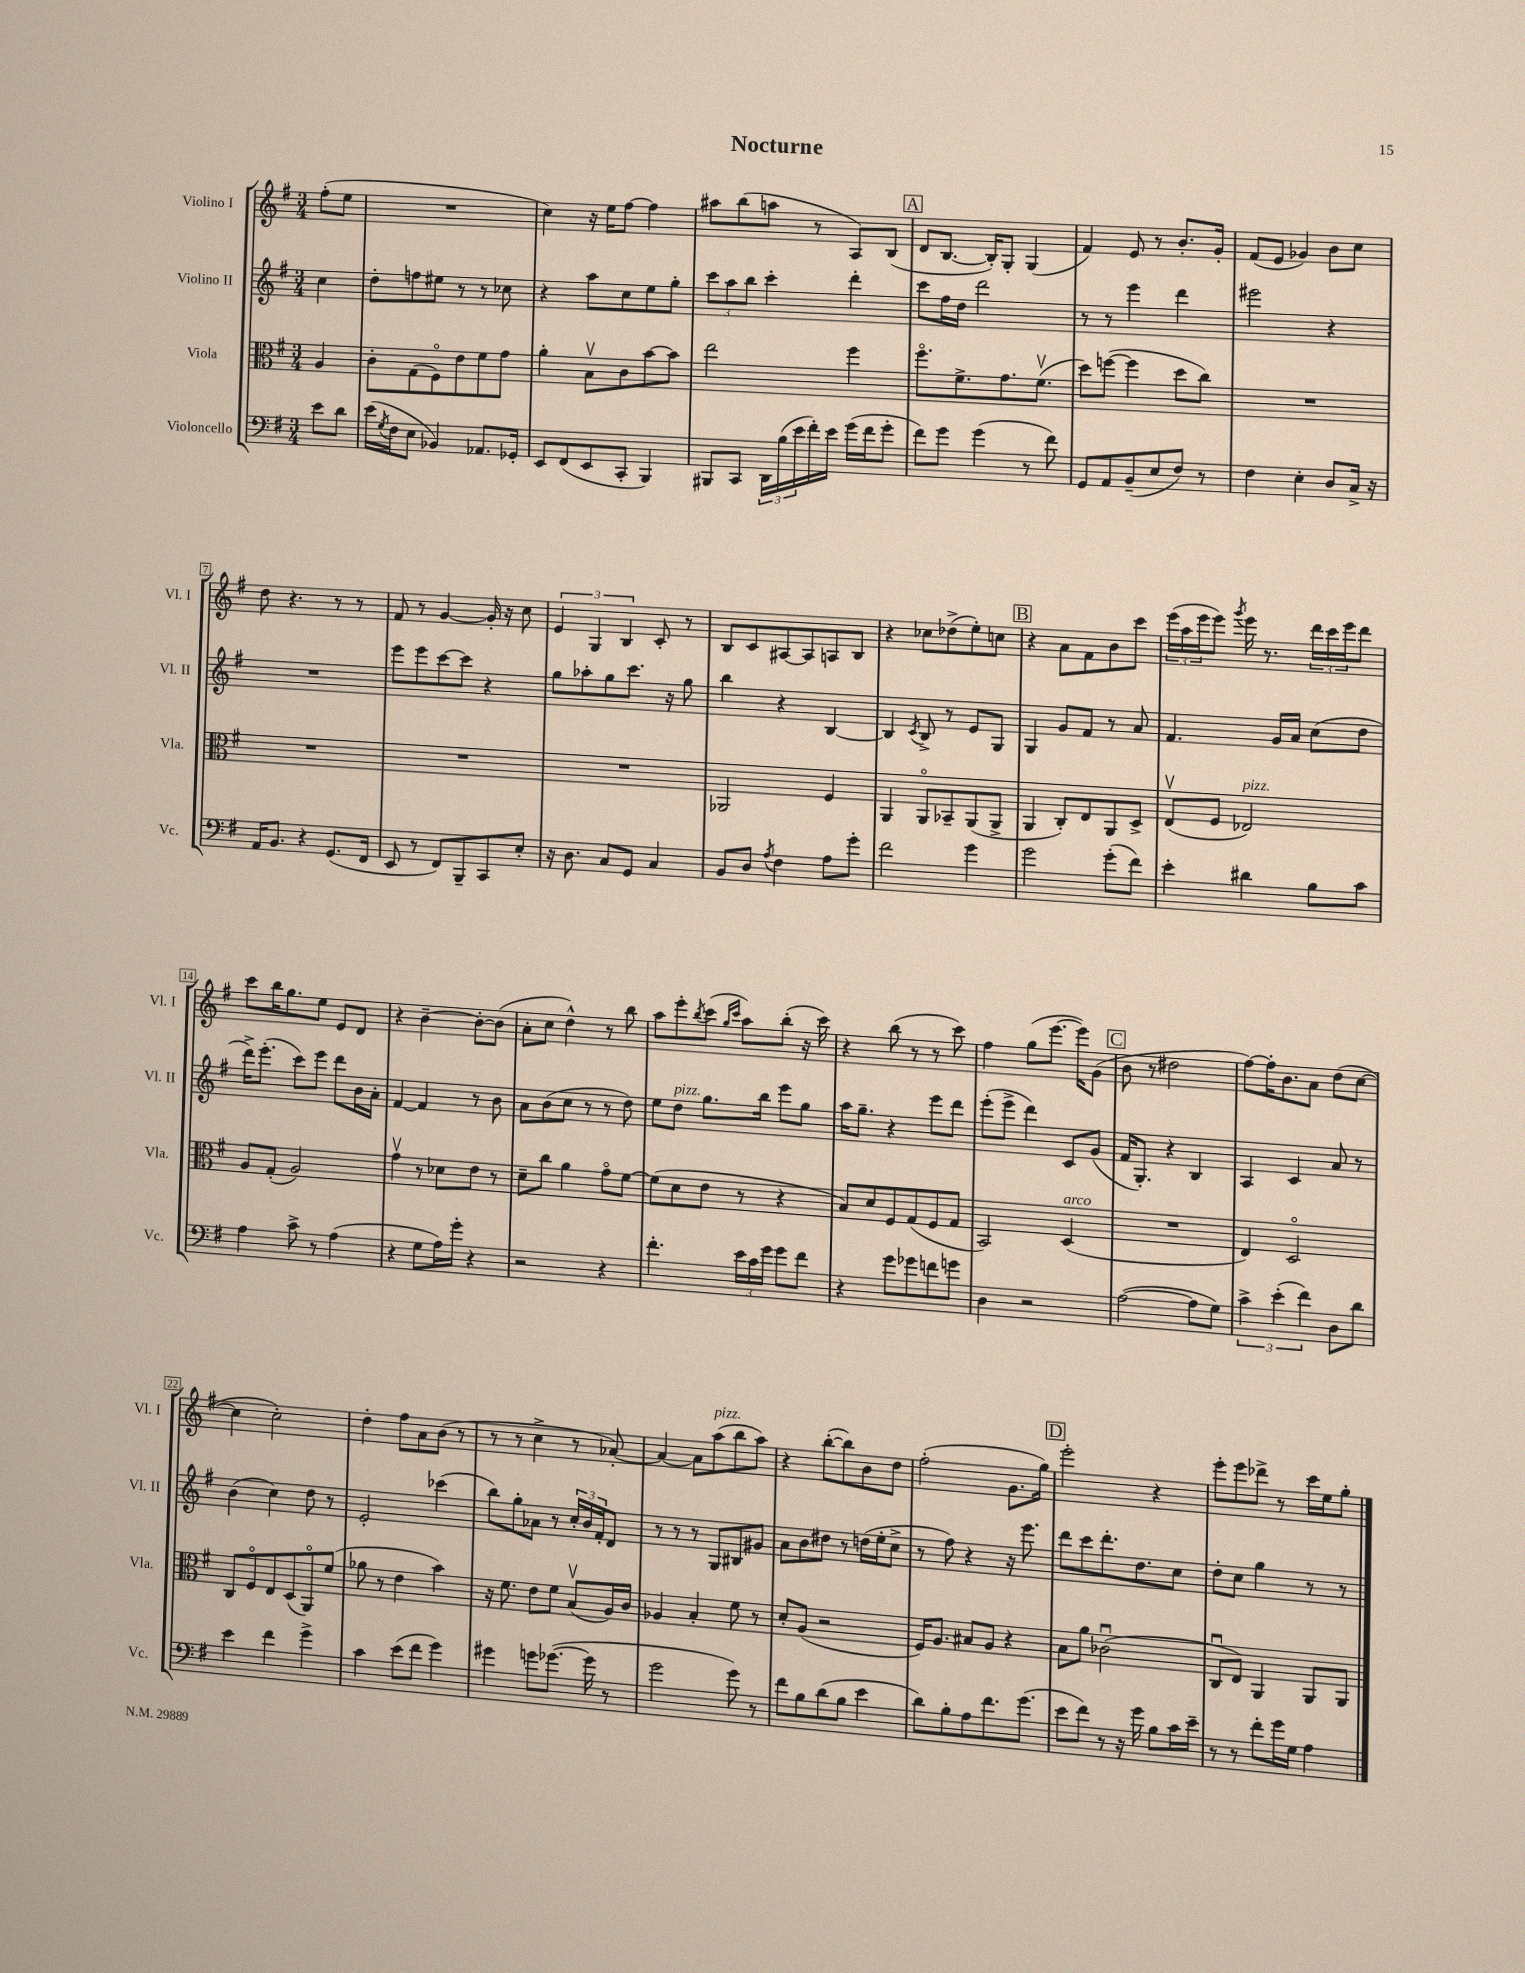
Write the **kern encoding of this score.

**kern	**kern	**kern	**kern
*staff4	*staff3	*staff2	*staff1
*clefF4	*clefC3	*clefG2	*clefG2
*k[f#]	*k[f#]	*k[f#]	*k[f#]
*M3/4	*M3/4	*M3/4	*M3/4
8e	4A	4cc	(8ff#'
8d	.	.	8ee
=	=	=	=
(16e	8c'	8dd'	2.r
8qG	.	.	.
16F#	.	.	.
8E	(8G	8ff	.
4BB-)	8F#o)	8ee#	.
.	8e	8r	.
8.AA-	8f#	8r	.
.	8g	8cc-	.
16GG-'	.	.	.
=	=	=	=
8EE	4a'	4r	4cc)
(8FF#	.	.	.
8EE	8Bv	8aa	16r
.	.	.	16ee
8CC'	8c	8cc	[8ff#
4BBB)	[8b	8ee	4ff#]
.	8b]	8gg'	.
=	=	=	=
8BBB#	2ee	12ccc	8aa#
.	.	12aa	.
8CC	.	.	(8bb
.	.	12bb	.
24DD	.	4ccc'	8aa
(24B	.	.	.
24e	.	.	.
16f#')	.	.	8r
16e	.	.	.
(16g	4ff#	4ddd'	8A)
16f#	.	.	.
8g'	.	.	(8B
=	=	=	=
8f#)	8.ff#o	8ccc	8d
8g	.	16ff#	[8.B
.	8.f#^	16dd	.
(4g	.	2ddd	.
.	.	.	16B'])
.	8.g	.	8G'
8r	.	.	(4G
.	(8.f#v	.	.
8f#)	.	.	.
=	=	=	=
8GG	8dd)	8r	4f#)
8AA	([8ff	8r	.
(8BB~	4ff]	4eee	8e
8E	.	.	8r
8F#)	8dd	4ddd	8.b'
8r	8cc)	.	.
.	.	.	16g'
=	=	=	=
4F#	2.r	2eee#	(8f#
.	.	.	8e
4E'	.	.	4g-)
8D	.	4r	8b
16C^	.	.	8cc
16r	.	.	.
=	=	=	=
16AA	2.r	2.r	8dd
8.BB	.	.	.
.	.	.	4.r
4r	.	.	.
(8.GG	.	.	8r
.	.	.	8r
16FF#	.	.	.
=	=	=	=
8EE	2.r	8eee	8f#
8r	.	8eee	8r
8FF#)	.	[8ccc	[4g
8BBB~	.	8ccc]	.
8CC	.	4r	16g']
.	.	.	16r
8E'	.	.	8cc
=	=	=	=
16r	2.r	8gg	6e
8.D	.	.	.
.	.	8aa-'	.
.	.	.	6G
8C	.	8gg	.
.	.	.	6B
8GG	.	8.ccc	.
4C	.	.	8c'
.	.	16r	.
.	.	8gg	8r
=	=	=	=
8BB	2AA-	4bb	8B
8D	.	.	8c
8qA	.	.	.
4F#	.	4r	[8A#
.	.	.	8A#]
8A	4F#	[4B	8A
8g'	.	.	8B
=	=	=	=
2f#	4AA	4B]	4r
.	.	8qc	.
.	8AAo	8B^	8cc-
.	8BB-~	8r	(8dd-^
4g	(8AA	8e	8ee')
.	8AA^	8G	8cc
=	=	=	=
2g	4AA	4G	4r
.	8C')	8g	8a
.	8E	8f#	8f#
(8g'	8AA	8r	8b
8f#)	8D^	8a	8ccc
=	=	=	=
4e'	(8Ev	4.f#	(24eee
.	.	.	24aa
.	.	.	24eee
.	8F#	.	8eee)
.	.	.	8qggg
4d#	2E-)	.	16eee
.	.	.	8.r
.	.	16g	.
.	.	16a	.
8B	.	(8cc	24ddd
.	.	.	24ccc
.	.	.	24eee
8c	.	8dd	8ddd
=	=	=	=
4A	8A	16ddd^)	8ccc
.	.	(8.eee'	.
.	(8G'	.	16bb
.	.	.	8.gg
8c^	2A)	8ccc)	.
8r	.	8eee	8ee
(4A	.	8ddd	8e
.	.	16b	8d
.	.	16a'	.
=	=	=	=
4r	4gv	[4f#	4r
8G	8r	4f#]	[4b~
16A)	8d-	.	.
16g'	.	.	.
4r	8e	8r	8b'_
.	8r	8b	(8b]
=	=	=	=
2r	8d~	8a	8a'
.	8cc	(8b	8cc
.	4a	8cc	4dd^^)
.	.	8r	.
4r	8go	8r	8r
.	[8f#	8dd)	8bb
=	=	=	=
4.f#'	(8f#]	8ee	8aa
.	8d	8dd	8eee'
.	.	.	8qbb
.	8e	8.gg	(8ccc
.	.	.	16qqgg
.	.	.	16qqccc
24e	8r	.	8aa)
24c	.	.	.
.	.	16bb	.
24g	.	.	.
8g	4r	8eee	(8bb'
8f#	.	8gg	16r
.	.	.	16ccc)
=	=	=	=
4r	8B)	16aa	4r
.	.	8.gg~	.
.	8d	.	.
8g	8F#	4r	(8bb
8g-	(8G	.	8r
8f	8F#	8eee	8r
8g	8G	8ddd	8ccc)
=	=	=	=
4D	2BB)	(8eee'	4ff#
.	.	8eee^	.
2r	.	4ddd)	(8gg
.	.	.	[8.eee
.	(4D	8c	.
.	.	.	16eee])
.	.	(8g	(8g
=	=	=	=
([2A	2.r	16f#	8b
.	.	8.G')	.
.	.	.	8r
.	.	4r	2dd#
8A]	.	4B	.
8G)	.	.	.
=	=	=	=
6c^	4E)	4A	[8ff#)
.	.	.	16ff#']
(6e'	.	.	.
.	.	.	8.b
.	2Do	4c	.
6f#)	.	.	.
.	.	.	8a
8D	.	8a	(8dd
8d	.	8r	[8cc
=	=	=	=
4e	8C	(4b	4cc]
.	8F#o	.	.
4f#	8E	4cc)	2cc')
.	(8D	.	.
4g^	8AAo)	8dd	.
.	(8f#	8r	.
=	=	=	=
4c	8a-	2e'	4dd'
.	8r	.	.
(8e	4e	.	8ff#
8f#	.	.	8a
4g)	4b)	(4ccc-	(8b
.	.	.	8r
=	=	=	=
4g#	16r	8bb)	8r
.	8.f#	.	.
.	.	8gg'	8r
8g	8e	8a-	4cc^
([8.g-	8f#	8r	.
.	(8Bv	24cc'	8r
.	.	24b	.
16g-]	.	.	.
.	.	24f#'	.
8r	16A)	8d	[8a-')
.	16c	.	.
=	=	=	=
2g	4A-	8r	4a-_
.	.	8r	.
.	4B'	8r	8a-]
.	.	8G	(8aa
8g)	8f#	8B#	8bb
8r	8r	8g#	8aa)
=	=	=	=
8f#	8d'	8a	4r
8B	(8A	8b	.
(8d	2r	8dd#	([8bb'
8B	.	8r	8bb])
4e	.	(16dd	8b
.	.	16ee'	.
.	.	8cc^	8dd
=	=	=	=
8d)	16F#)	8r	(2ff#'
.	8.A	.	.
8B'	.	8ff#)	.
8A	8B#	4r	.
8.f#	8A	.	.
.	4r	16r	8.g
(8.g	.	8.eee	.
.	.	.	16gg)
=	=	=	=
8e	8B	8ddd	2eee'
8f#)	8a	8ccc	.
8r	(2c-u	8.ddd'	.
16r	.	.	.
16g	.	8.dd	.
8B	.	.	4r
16c	.	8cc	.
16e~	.	.	.
=	=	=	=
8r	8Cu	8dd'	8eee'
8r	8E)	8cc	8eee
8f#'	4AA	4gg	8ddd-^
16g	.	.	8r
16G	.	.	.
4A	8AA	8r	16ccc
.	.	.	16ee
.	8AA	8r	8gg'
==	==	==	==
*-	*-	*-	*-
